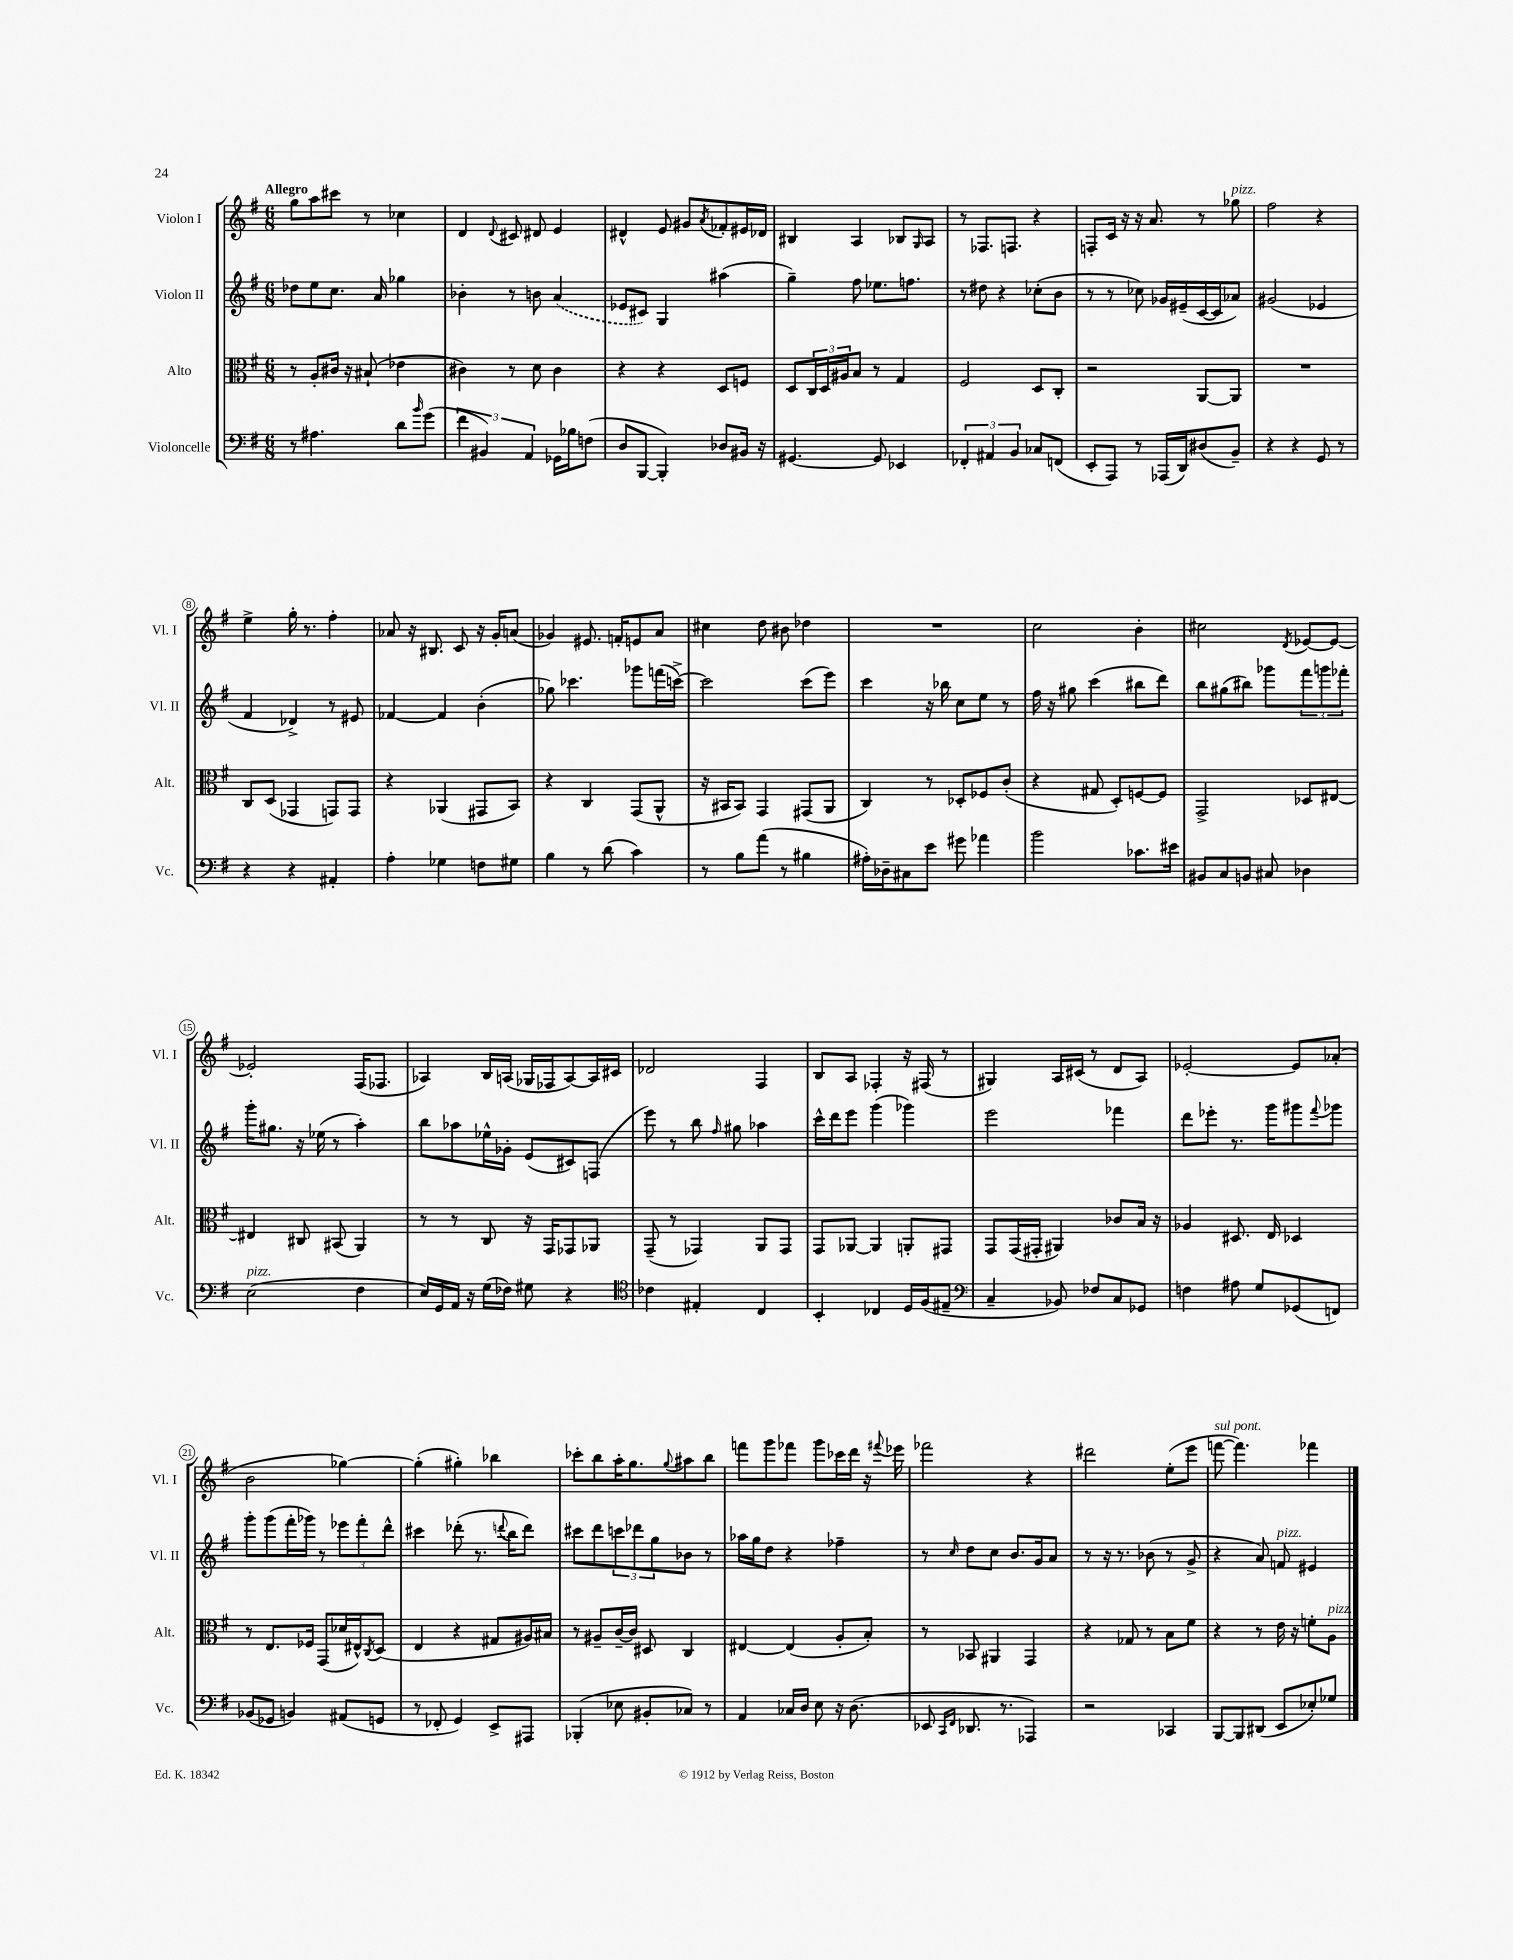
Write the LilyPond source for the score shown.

<<
\new StaffGroup <<
\new Staff = "s0" \with { instrumentName = "Violon I" shortInstrumentName = "Vl. I" } {
    \clef treble \key g \major \numericTimeSignature \time 6/8 \tempo "Allegro"
    g''8 a''8 cis'''8 r8 ces''4 |
    d'4 \appoggiatura { d'8 } cis'8 dis'8 e'4 |
    dis'4-^ e'8 gis'8 \acciaccatura { a'8 } fes'8-. eis'16 des'16 |
    bis4 a4 bes8 \grace { g16 } a8 |
    r8 fes8. f8. r4 |
    f8-. c'16 r16 r16 a'8. r8 ges''8^\markup { \italic "pizz." } |
    fis''2 r4 |
    e''4-> g''16-. r8. fis''4-. |
    aes'8 r16 bis8. c'8 r16 g'16-. a'8( |
    ges'4) eis'8. f'16-. e'8 a'8 |
    cis''4 d''8 bis'8 des''4 |
    R2. |
    c''2 b'4-. |
    cis''2 \acciaccatura { d'8 } ees'8~ ees'8~ |
    ees'2-. fis16( fes8. |
    aes4) b16 a16( ges16 fes16 a8~) a16 cis'16 |
    des'2 fis4 |
    b8 a8 fes4-. r16 fis16( r8 |
    gis4) a16 cis'16( r8 d'8 a8) |
    ees'2~-. ees'8 aes'8-.( |
    b'2 ges''4~) |
    ges''4-.( gis''4-.) bes''4 |
    ces'''8-. b''8 a''16-. g''8. \appoggiatura { g''8 } ais''8 b''8 |
    f'''8 g'''8 fes'''8 g'''8 ces'''16 d'''16 r16 \appoggiatura { fis'''8 } ees'''16 |
    fes'''2 r4 |
    dis'''2 e''8-.( e'''8 |
    f'''8~^\markup { \italic "sul pont." } f'''4.) fes'''4 \bar "|." |
}
\new Staff = "s1" \with { instrumentName = "Violon II" shortInstrumentName = "Vl. II" } {
    \clef treble \key g \major \numericTimeSignature \time 6/8
    des''8 e''8 c''8. a'16 ges''4 |
    bes'4-. r8 b'8 \once \slurDashed a'4( |
    ees'8 cis'8) g4 ais''4( |
    g''4--) fis''8 ees''8. f''8. |
    r8 dis''8 r4 ces''8-.( b'8 |
    r8 r8 ces''8) ges'16 eis'16--( c'16~ c'16 aes'8) |
    gis'2( ees'4 |
    fis'4 des'4->) r8 eis'8 |
    fes'4~ fes'4 b'4-.( |
    ges''8) ces'''4. ges'''8 f'''16( c'''16~->) |
    c'''2 c'''8( e'''8) |
    c'''4 r16 bes''16 c''8 e''8 r8 |
    fis''16 r16 gis''8 c'''4( bis''8 d'''8) |
    b''8 gis''8( bis''8) ges'''8 \tuplet 3/2 { fis'''8 g'''8 fes'''8-. } |
    g'''16-. gis''8. r16 ees''16( r8 a''4-.) |
    b''8 aes''8 ees''16-^ ges'16-. e'8( cis'8) f8( |
    e'''8) r8 b''8 \grace { fis''16 } gis''8 aes''4 |
    c'''16-^ d'''16 e'''8 g'''4( ges'''4) |
    e'''2 fes'''4 |
    d'''8 ees'''8-. r8. g'''16 gis'''8 \appoggiatura { fis'''8 } ges'''8 |
    g'''8-. g'''8( fis'''16-. ges'''16) r8 \tuplet 3/2 { ees'''8 fis'''8-. d'''8-^ } |
    cis'''4 des'''8-.( r8. \appoggiatura { d'''8 } b''16 d'''8) |
    cis'''8 d'''8 \tuplet 3/2 { c'''8 des'''8 g''8 } bes'8 r8 |
    aes''16 g''16 d''8 r4 fes''4-- |
    r8 \grace { c''16 } d''8 c''8 b'8. g'16 a'8 |
    r8 r16 r8. bes'8( r8 g'8-> |
    r4 a'8) f'8^\markup { \italic "pizz." } eis'4 \bar "|." |
}
\new Staff = "s2" \with { instrumentName = "Alto" shortInstrumentName = "Alt." } {
    \clef alto \key g \major \numericTimeSignature \time 6/8
    r8 a8-. cis'16 r16 bis8-!( ees'4 |
    cis'4) r8 d'8 cis'4 |
    r4 r4 d8 f8 |
    d8 \tuplet 3/2 { c16 d16 ais16 } b8 r8 g4 |
    fis2 d8 c8-. |
    r2 a,8~ a,8 |
    R2. |
    c8 d8( ges,4 g,8) g,8 |
    r4 aes,4( gis,8 b,8) |
    r4 c4 g,8( a,8-^ |
    r16 bis,16 bis,8) g,4 gis,8( a,8 |
    c4) r8 des8-. fes8 c'8-.( |
    r4 gis8 d8-.) f8~ f8 |
    g,2-> des8 eis8~ |
    eis4 cis8 bis,8( a,4) |
    r8 r8 c8 r16 g,16 ges,8 aes,8 |
    g,8--( r8 ges,4) a,8 ges,8 |
    g,8 aes,8~ aes,4 a,8-. gis,8 |
    g,8 g,16( gis,16-. ais,4) ces'8 b16 r16 |
    aes4 dis8. e16 des4 |
    r8 e8. fes16 g,8( des'16 eis16-^) \acciaccatura { c8 } d8( |
    e4 r4 gis8 ais16) bis16 |
    r8 ais8-- c'16~-- c'16 dis8 c4 |
    eis4~ eis4( a8-. b8-.) |
    r8 bes,8 ais,4 g,4 |
    r4 ges8 r8 b8 fis'8 |
    r4 r8 e'16 r16 f'8-. a8^\markup { \italic "pizz." } \bar "|." |
}
\new Staff = "s3" \with { instrumentName = "Violoncelle" shortInstrumentName = "Vc." } {
    \clef bass \key g \major \numericTimeSignature \time 6/8
    r8 ais4. d'8 \grace { b'16 } g'8( |
    \tuplet 3/2 { fis'4 bis,4) a,4 } ges,16 bes16 f8( |
    d8 b,,8~ b,,4-.) des8 bis,16 r16 |
    gis,4.~ gis,8 ees,4 |
    \tuplet 3/2 { fes,4-. ais,4 b,4 } ces8 f,8( |
    e,8-. a,,8) r8 aes,,16( d,16) dis8( b,8--) |
    r4 r4 g,8 r8 |
    r4 r4 ais,4-. |
    a4-. ges4 f8 gis8 |
    b4 r8 d'8( c'4) |
    r8 b8 a'8( r8 bis4 |
    ais16-.) des16-- cis8 e'8 gis'8 aes'4 |
    b'2 ces'8. eis'16 |
    bis,8 c8 b,8 cis8 des4 |
    e2^\markup { \italic "pizz." }( fis4 |
    e16) g,16 a,16 r16 g16( fes16) gis8 r4 |
    \clef tenor ces'4 eis4-. c4 |
    b,4-. ces4 d16 fis16( eis8-- |
    \clef bass c4-- bes,8) fes8 c8 ges,8 |
    f4 ais8 g8 ges,8( f,8) |
    bes,8( ges,8 b,4) ais,8( g,8 |
    r8 fes,8-. g,4) e,8-> ais,,8 |
    bes,,4-.( ees8 bis,8-. ces8) r8 |
    a,4 ces16 d16 e8 r16 d8.( |
    ees,8 \grace { c,16 fis,16 } des,8. r8. aes,,4) |
    r2 ces,4 |
    b,,8~ b,,8 dis,8( e,8 ees8-.) ges8 \bar "|." |
}
>>
>>
\layout { \context { \Score \override BarNumber.stencil = #(make-stencil-circler 0.1 0.3 ly:text-interface::print) } }
